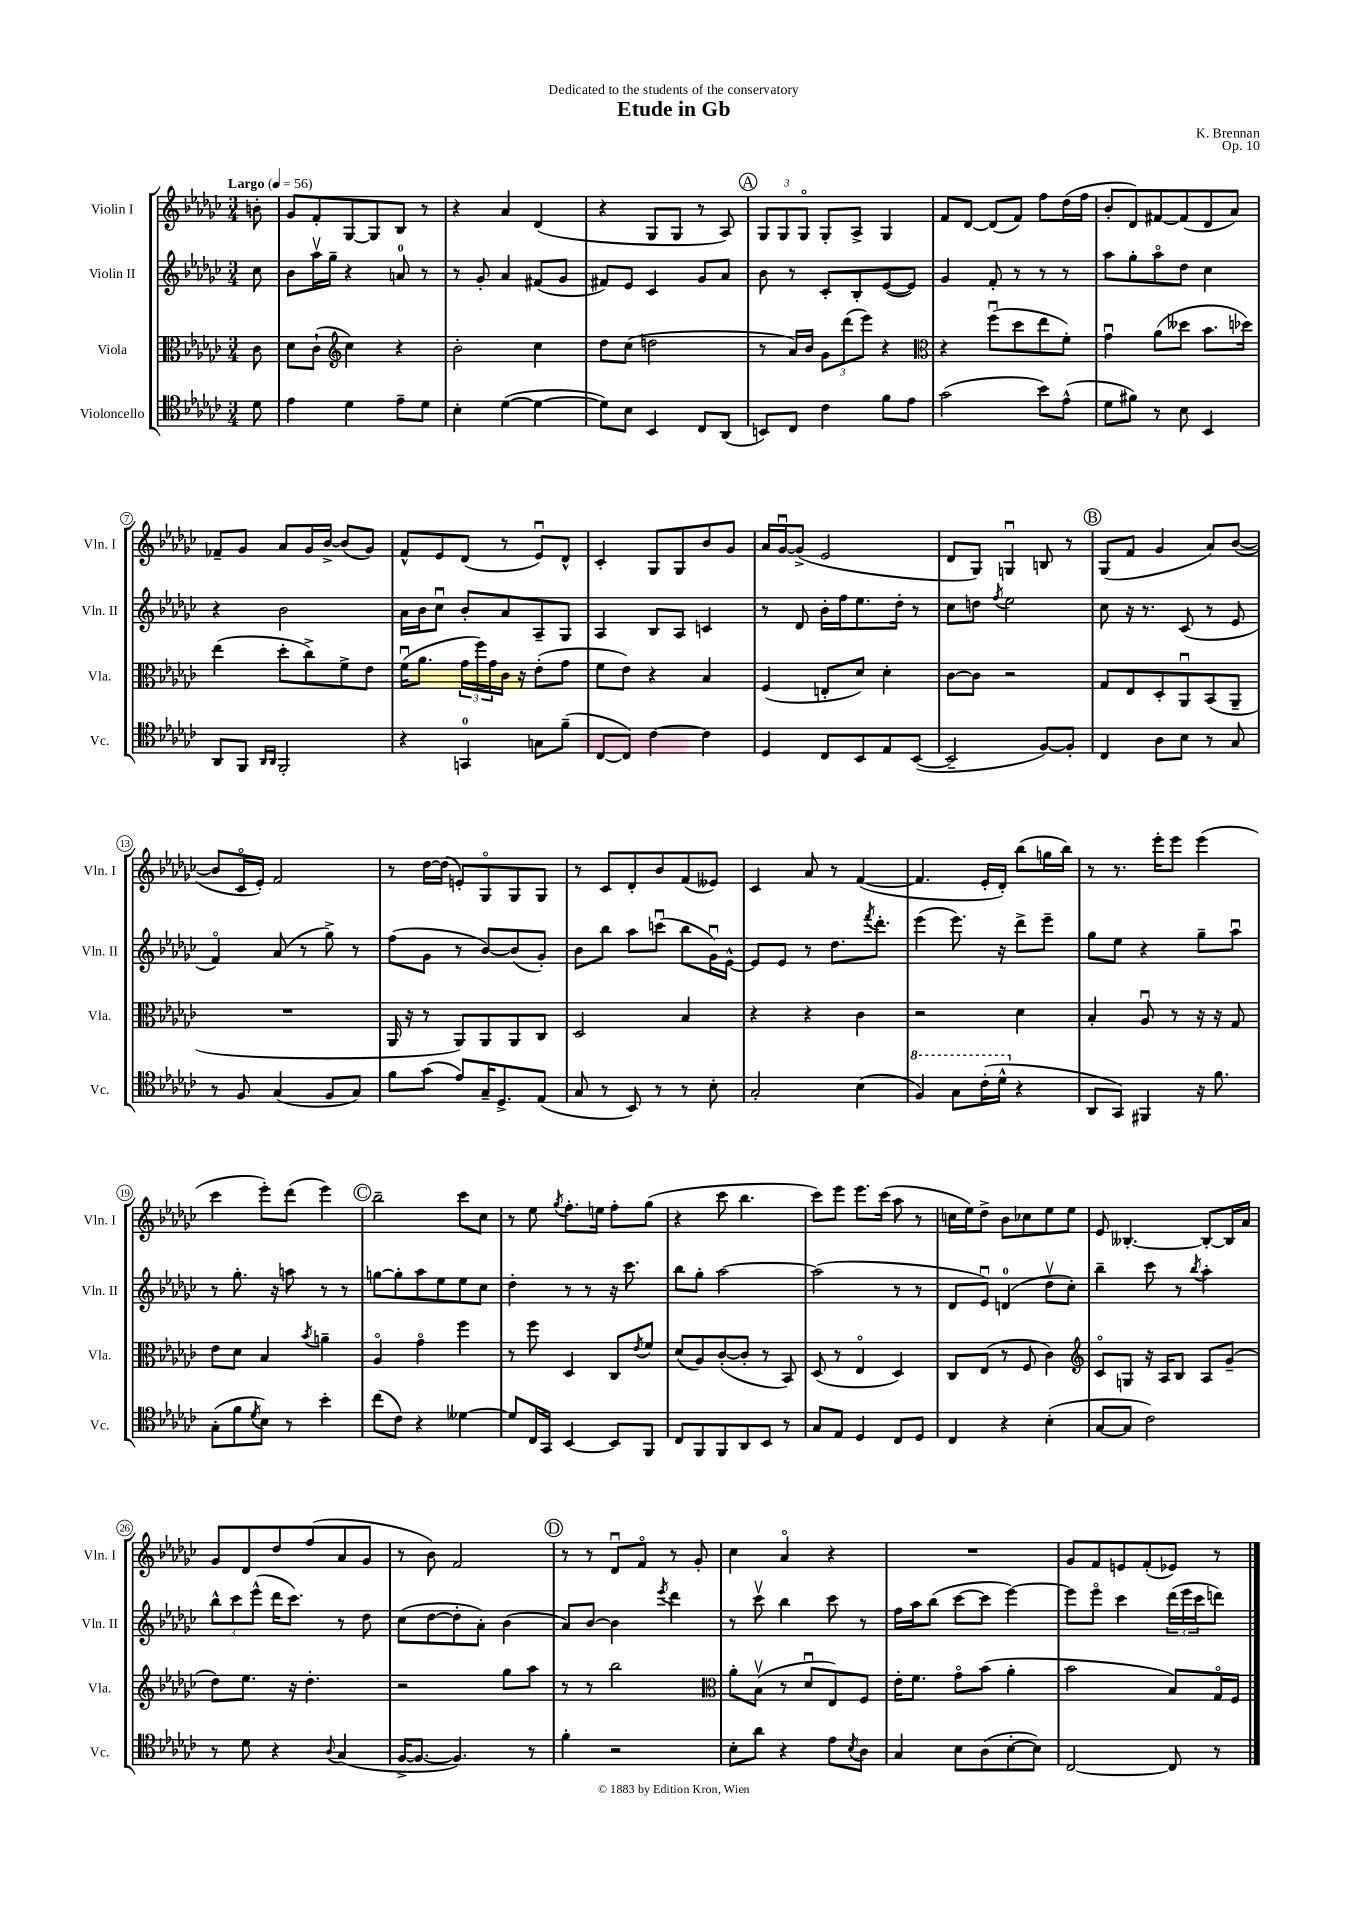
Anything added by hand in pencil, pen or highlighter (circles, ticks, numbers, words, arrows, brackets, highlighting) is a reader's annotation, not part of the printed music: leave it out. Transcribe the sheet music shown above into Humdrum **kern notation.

**kern	**kern	**kern	**kern
*staff4	*staff3	*staff2	*staff1
*clefC4	*clefC3	*clefG2	*clefG2
*k[b-e-a-d-g-c-]	*k[b-e-a-d-g-c-]	*k[b-e-a-d-g-c-]	*k[b-e-a-d-g-c-]
*M3/4	*M3/4	*M3/4	*M3/4
*MM56	*MM56	*MM56	*MM56
8d-\	8c-\	8cc-\	8b'\
=	=	=	=
4e-\	8d-\L	8b-\L	8g-/L
.	(8c-`\J	16aa-v\L	8f'/
.	.	16gg-~\JJ	.
*	*clefG2	*	*
4d-\	4cc-\)	4r	[8G-/
.	.	.	8G-/]
8e-~\L	4r	8a/	8B-/J
8d-\J	.	8r	8r
=	=	=	=
4B-'\	2b-'\	8r	4r
.	.	8g-'/	.
([4d-\	.	4a-/	4a-/
4d-\_	4cc-\	(8f#/L	(4d-/
.	.	8g-/J	.
=	=	=	=
8d-\]L)	8dd-\L	8f#/L)	4r
8B-\J	(8cc-\J	8e-/J	.
4BB-/	2dd\	4c-/	8G-/L
.	.	.	8G-/J
8C-/L	.	8g-/L	8r
(8AA-/J	.	8a-/J	8A-/)
=	=	=	=
8BB/L)	8r	8b-\	12G-/L
.	.	.	12G-/
8C-/J	16a-/LL)	8r	.
.	.	.	12G-o/J
.	16b-/JJ	.	.
4c-\	12g-\L	8c-'/L	8G-'/L
.	(12ddd-\	.	.
.	.	8B-'/	8A-^/J
.	12eee-\J)	.	.
8f\L	4r	([8e-/	4G-/
8e-\J	.	8e-/]J)	.
=	=	=	=
*	*clefC3	*	*
(2g-\	4r	4g-/	8f/L
.	.	.	[8d-/J
.	(8ffu\L	8f'/	(8d-/]L
.	8dd-\	8r	8f/J)
8b-\L)	8ee-\	8r	8ff\L
(8e-^^\J	8f'\J)	8r	(16dd-\L
.	.	.	16ff\JJ
=	=	=	=
8d-\L	4g-u\	8aa-\L	8b-'/L
8f#\J)	.	8gg-'\	8d-/)
8r	(8a-\L	8aa-o\	[8f#/
8B-\	8dd--\J	8dd-\J	(8f#/]
4BB-/	8.b-\L	4cc-\	8d-/
.	.	.	8a-/J)
.	16dd-\Jk)	.	.
=	=	=	=
8AA-/L	(4ee-\	4r	8f-~/L
8FF/J	.	.	8g-/J
16qqAA-/LL	.	.	.
16qqAA-/JJ	.	.	.
2FF'/	8dd-'\L	2b-\	8a-/L
.	8cc-^\)	.	16g-/L
.	.	.	[16b-^/JJ
.	8f^\	.	(8b-/]L
.	8e-\J	.	8g-/J)
=	=	=	=
4r	(16fu\LK	16a-\LL	8f^^/L
.	8.a-\J	16b-\J	.
.	.	8cc-u\J	8e-/
4GG/	24g-\LL	8b-'/L	(8d-/J
.	24ff\)	.	.
.	24g-\	.	.
.	16c-\JJ	8a-/	8r
.	16r	.	.
8G\L	(8e-'\L	8A-~/	8e-u/L)
(8f~\J	8g-\J	8G-/J	8d-^^/J
=	=	=	=
[8C-/L	8f\L	4A-/	4c-'/
8C-/]J)	8e-\J)	.	.
[4c-\	4r	8B-/L	8G-/L
.	.	8A-/J	8G-/
4c-\]	4B-/	4c/	8b-/
.	.	.	8g-/J
=	=	=	=
4D-/	(4F/	8r	16a-/LL
.	.	.	[16g-u/J
.	.	8d-/	(8g-^/]J
8C-/L	8E'/L	16b-'\LL	2e-/
.	.	16ff\J	.
8BB-/	8d-/J)	8.ee-\	.
8E-/	4d-'\	.	.
.	.	16dd-'\Jk	.
([8BB-/J	.	8r	.
=	=	=	=
2BB-~/]	[8c-\L	8cc-\L	8d-/L
.	8c-\]J	8dd\J	8G-/J)
.	.	8qff/	.
.	2r	2ee-\	4Gu/
[8F/L)	.	.	8B/
8F'/]J	.	.	8r
=	=	=	=
4C-/	8G-/L	8cc-\	(8G-/L
.	8E-/	16r	8f/J
.	.	8.r	.
8A-\L	8D-'/	.	4g-/
8B-\J	8AA-u/	(8c-/	.
8r	(8BB-/	8r	8a-/L)
8G-/	8AA-~/J	8e-/	([8b-/J
=	=	=	=
8r	2.r	4fo/)	8b-/]L
8F/	.	.	16c-o/L
.	.	.	16e-'/JJ)
(4G-/	.	(8a-/	2f/
.	.	8r	.
8F/L	.	8gg-^\)	.
8G-/J)	.	8r	.
=	=	=	=
8f\L	16AA-/	(8ff\L	8r
.	16r	.	.
(8g-\J	8r	8g-\J	[16dd-\LL
.	.	.	(16dd-\]JJ
8e-/L)	8AA-/L)	8r	8e'/L)
16G-~/K	8AA-/	[8b-/L)	8G-o/
8.D-^/	.	.	.
.	8AA-/	(8b-/]	8G-/
(8E-/J	8C-/J	8g-'/J)	8G-/J
=	=	=	=
8G-/	2D-/	8b-\L	8r
8r	.	8bb-\J	8c-/L
8BB-/)	.	8aa-\L	8d-'/
8r	.	(8cccu\J	8b-/
8r	4B-/	8bb-\L	(8f/
8B-'\	.	16g-u\L)	8e--/J)
.	.	[16e-^^\JJ	.
=	=	=	=
2G-'/	4r	8e-/]L	4c-/
.	.	8e-/J	.
.	4r	8r	8a-/
.	.	8.dd-\L	8r
(4B-\	4c-\	.	([4f/
.	.	8qfff/	.
.	.	8.ddd-'\J	.
=	=	=	=
4f/)	2r	(4eee-\	4.f/]
8g-\L	.	8.eee-\)	.
(16cc-'\L	.	.	16e-'/LL
16dd-^^\JJ	.	16r	16d-'/JJ)
4r	4d-\	8ddd-^\L	(8bb-\L
.	.	8eee-~\J	16gg\L
.	.	.	16bb-\JJ)
=	=	=	=
8AA-/L	4B-'/	8gg-\L	8r
8GG-/J)	.	8ee-\J	8.r
4FF#/	8A-u/	4r	.
.	.	.	16eee-'\LK
.	8r	.	8eee-\J
16r	16r	8gg-~\L	(4eee-\
8.f\	16r	.	.
.	8G-/	8aa-u\J	.
=	=	=	=
(8G-'\L	8e-\L	8r	4ccc-\
8f\	8d-\J	8.gg-'\	.
8qd-/	.	.	.
8B-\J)	4B-/	.	8eee-'\L)
.	.	16r	.
8r	.	8aa\	(8ddd-\J
.	8qb-/	.	.
4b-'\	4a~\	8r	4eee-\)
.	.	8r	.
=	=	=	=
(8cc-\L	4A-o/	[8gg\L	2bb-~\
8c-\J)	.	8gg'\]	.
4r	4g-o\	8aa-\	.
.	.	8ee-\	.
[4d--\	4ff\	8ee-\	8ccc-\L
.	.	8cc-\J	8cc-\J
=	=	=	=
8d--/]L	8r	4dd-'\	8r
16C-/L	8ff\	.	8ee-\
16GG-/JJ	.	.	.
.	.	.	8qgg-/
[4BB-/	4D-/	8r	8.ff'\L
.	.	8r	.
.	.	.	16ee\Jk
8BB-/]L	8C-/L	16r	8ff'\L
.	.	8.ccc-\	.
.	8qe-/	.	.
8FF/J	8f/J	.	(8gg-\J
=	=	=	=
8C-/L	(8d-/L	8bb-\L	4r
8FF/	8A-/)	8gg-'\J	.
8FF/	([8c-'/	[2aa-\	8ccc-\
8AA-/	8c-'/]J	.	4.bb-\
8BB-/J	8r	.	.
8r	8BB-/)	.	.
=	=	=	=
8G-/L	(8D-/	(2aa-\]	8ccc-\L)
8E-/J	8r	.	8eee-\J
4D-/	4E-o/	.	8.eee-\L
.	.	.	(16ccc-\Jk
8C-/L	4D-/)	8r	8aa-\
8D-/J	.	8r	8r
=	=	=	=
4C-/	8C-/L	8d-/L	16cc\LL
.	.	.	16ee-\J)
.	(8E-/J	8e-u/J)	8dd-^\J
4r	8r	(4d/	8b-\L
.	8F/	.	8cc-\
(4B-'\	4c-\)	8dd-v\L	8ee-\
.	.	8cc-'\J)	8ee-\J
=	=	=	=
*	*clefG2	*	*
[8G-/L	8c-o/L	4bb-~\	8e-/
8G-/]J	8G/J	.	[4.B--'/
2c-\)	16r	8ccc-\	.
.	16A-/LK	.	.
.	8B-/J	8r	.
.	.	8qbb-/	.
.	8A-/L	4aa-'\	8B--'/_L
.	(8g-~/J	.	16B--/]L
.	.	.	16a-/JJ
=	=	=	=
8r	8dd-\L)	12bb-^^\L	8g-/L
.	.	12ccc-\	.
8d-\	8.ee-\J	.	8d-/
.	.	(12eee-^^\J	.
4r	.	16ddd-\LK	8dd-/
.	16r	8.ccc-\J)	.
.	4.dd-'\	.	(8ff/
8qqA-/	.	.	.
(4G-/	.	8r	8a-/
.	.	8dd-\	8g-/J
=	=	=	=
[16F^/LK	2r	(8cc-\L	8r
8.F/_J	.	.	.
.	.	[8dd-\	8b-\)
4.F/])	.	8dd-'\]	2f/
.	.	8a-'\J)	.
.	8gg-\L	(4b-\	.
8r	8aa-\J	.	.
=	=	=	=
4f'\	8r	8a-/L)	8r
.	8r	[8b-/J	8r
2r	2bb-\	4b-\]	8d-u/L
.	.	.	8fo/J
.	.	8qeee-/	.
.	.	4ddd-\	8r
.	.	.	8g-'/
=	=	=	=
*	*clefC3	*	*
8B-'\L	8a-'\L	8r	4cc-\
8a-\J	(8B-v\J	8ccc-v\	.
4r	8r	4bb-\	4a-o/
.	8d-u/L	.	.
8e-\L	8E-/)	8ccc-\	4r
8qB-/	.	.	.
8A-\J	8F/J	8r	.
=	=	=	=
4G-/	16e-'\LK	16ff\LL	2.r
.	8.f\J	16aa-\J	.
.	.	(8bb-\J	.
8B-\L	8g-o\L	[8ccc-\L	.
(8A-\	(8b-\J	8ccc-\]J	.
[8B-'\	4a-'\	[4eee-\)	.
8B-\]J)	.	.	.
=	=	=	=
[2C-/	2b-\	8eee-\]L	8g-/L
.	.	8eee-o\J	8f/
.	.	4ccc-\	8e/
.	.	.	(8f'/
8C-/]	8B-/L)	(24ddd-\LL	8e-/J)
.	.	24eee-\	.
.	.	24ccc-\J	.
8r	16G-o/L	8ddd\J)	8r
.	16F/JJ	.	.
==	==	==	==
*-	*-	*-	*-
